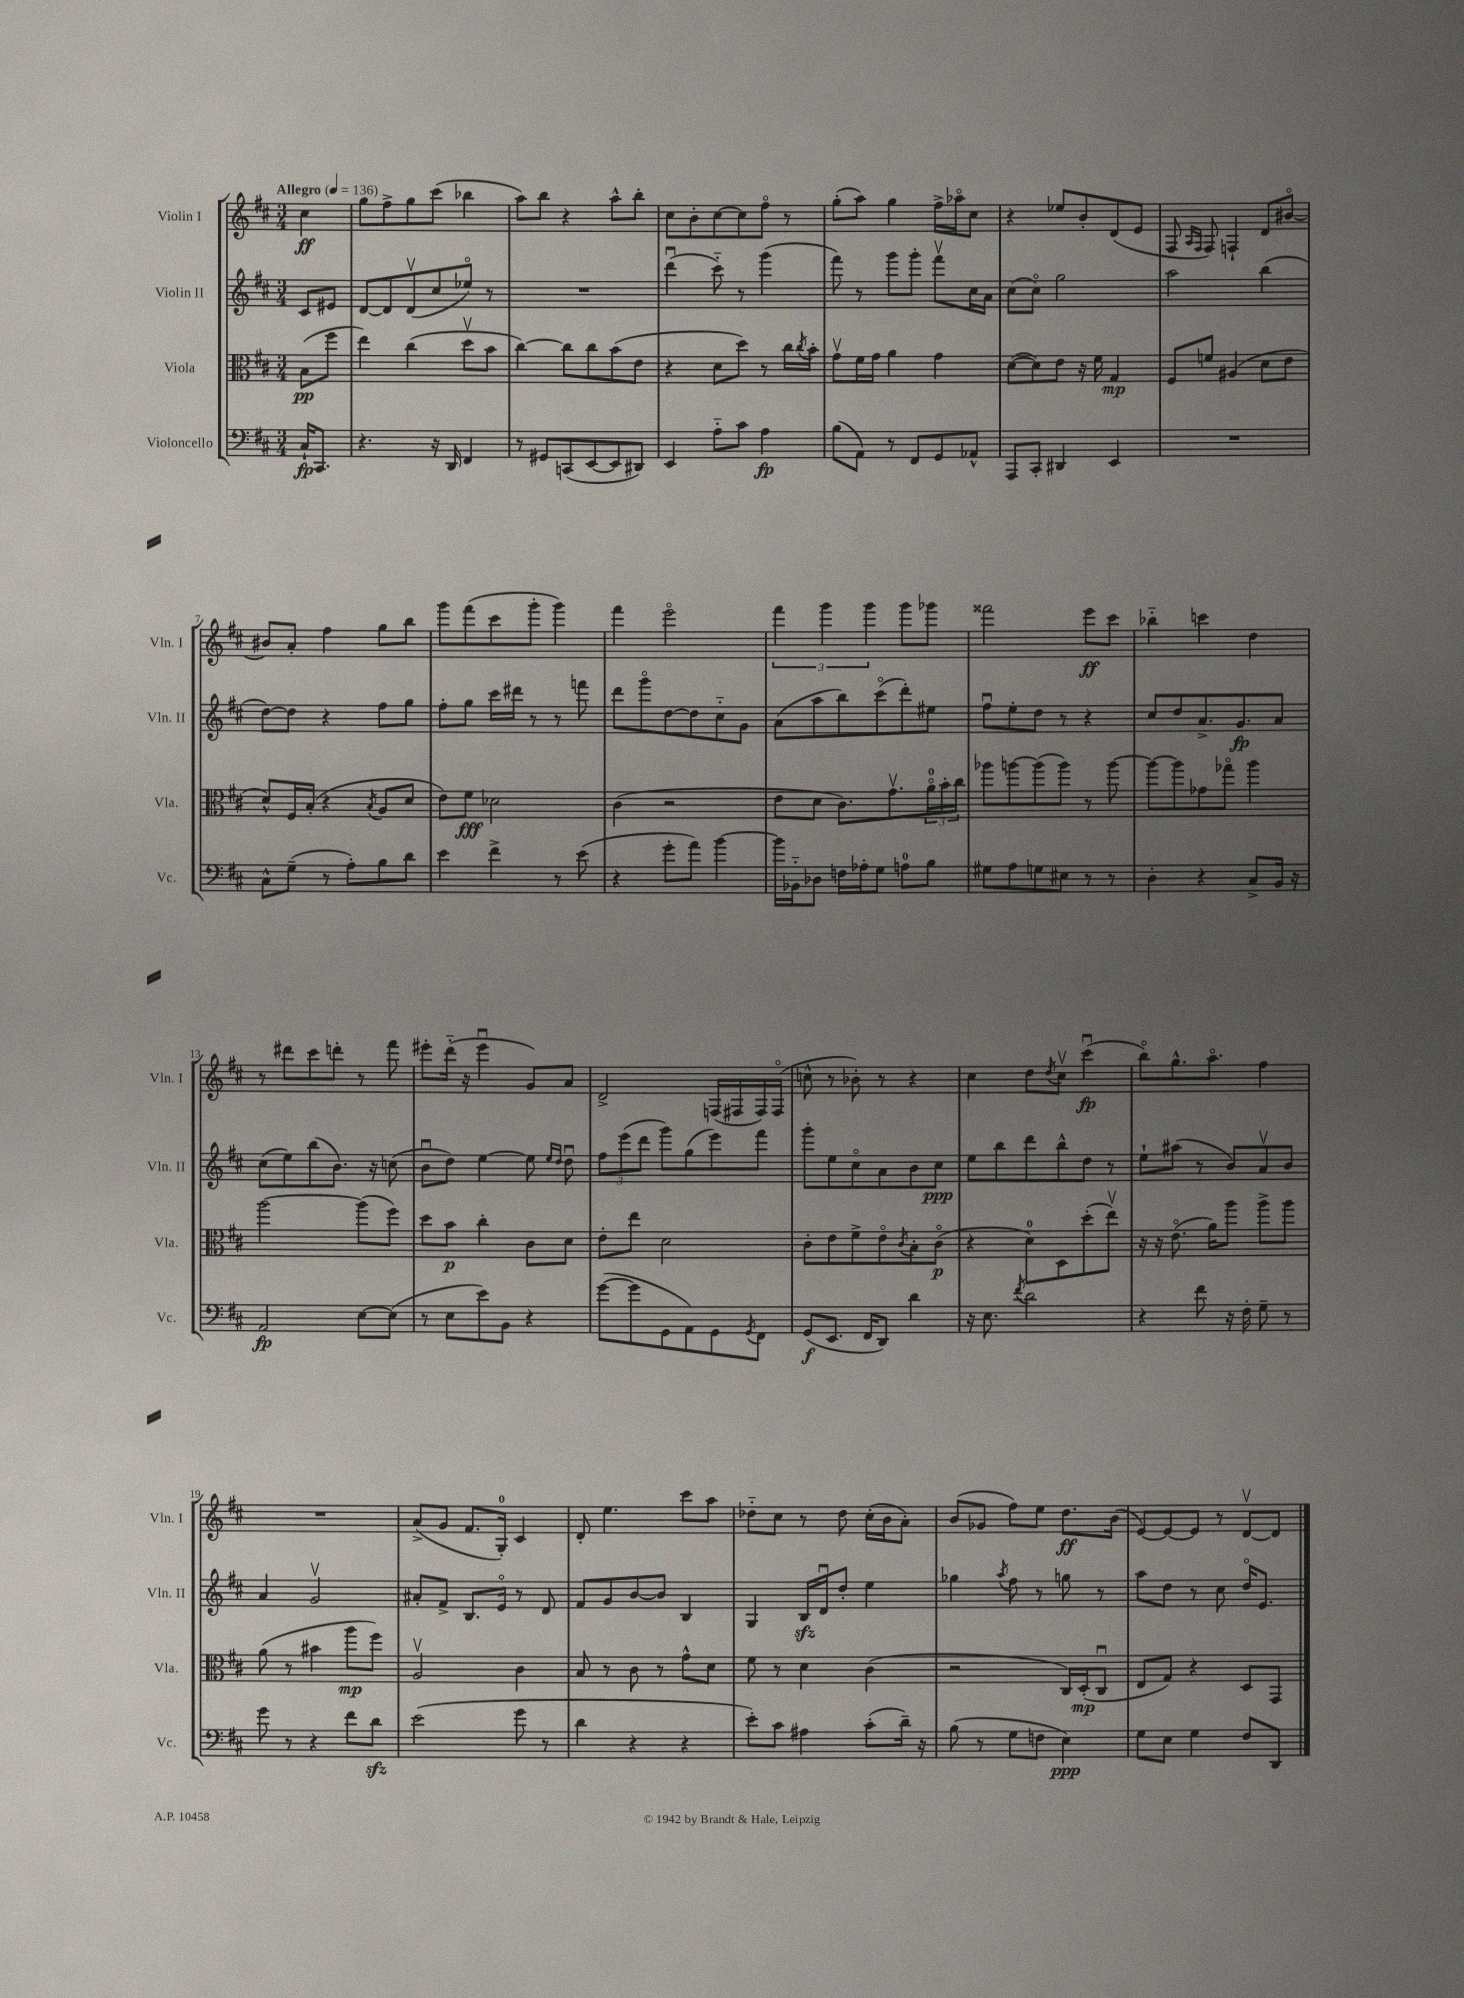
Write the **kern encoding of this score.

**kern	**kern	**kern	**kern
*staff4	*staff3	*staff2	*staff1
*clefF4	*clefC3	*clefG2	*clefG2
*k[f#c#]	*k[f#c#]	*k[f#c#]	*k[f#c#]
*M3/4	*M3/4	*M3/4	*M3/4
*MM136	*MM136	*MM136	*MM136
16C#`	(8B	8c#	4cc#
8.CC#	.	.	.
.	8ff#	8e#	.
=	=	=	=
4.r	4ee)	[8d	8gg
.	.	8d]	8ff#^
.	(4cc#	(8dv	8gg
16r	.	8cc#	(8ccc#
16DD	.	.	.
4FF#	8ddv	8ee-o)	4bb-
.	8b	8r	.
=	=	=	=
8r	[4cc#)	2.r	8aa)
8GG#	.	.	8bb
(8CC	8cc#]	.	4r
[8EE	8cc#	.	.
8EE]	(8b	.	8aa^^
8DD#)	8e	.	8bb'
=	=	=	=
4EE	4r	(4dddu	8cc#
.	.	.	8b'
8A'~	8d	8ccc#'~)	[8cc#
8c#	8dd)	8r	8cc#]
4A	8r	(4ggg	8ff#o
.	16cc#	.	8r
.	8qcc#	.	.
.	16b'	.	.
=	=	=	=
(8B	8gv	8fff#)	(8gg'
8AA)	16f#	8r	8aa)
.	16g	.	.
8r	4a	8ggg	4gg
8FF#	.	8ggg'	.
8GG	4g	8fff#v	16ff#^
.	.	.	16aa-o
8AA-^^	.	16cc#	8cc#
.	.	16a	.
=	=	=	=
8AAA	([8d	(8cc#	4r
8CC#'	8d])	8cc#o)	.
4DD#	8e	2gg	8ee-
.	16r	.	8b'
.	16f#	.	.
4EE	4G	.	(8d
.	.	.	8e
=	=	=	=
2.r	8F#	2aa	8F#
.	.	.	16qqA
.	.	.	16qqF#
.	8f	.	8F#)
.	(4A#	.	4F`
.	8d	(4bb	8d
.	8e	.	[8b#o
=	=	=	=
8C#^^	8d^^)	[8dd)	8b#]
(8G~	16F#	8dd]	8a'
.	(16B'	.	.
8r	4r	4r	4ff#
8A')	.	.	.
.	8qB	.	.
8B	8A	8ff#	8gg
8d	8d	8gg	8bb
=	=	=	=
4e	8e)	8ff#'	8ggg
.	8f#	8gg	(8fff#
4f#^	2d-	16ccc#	8ccc#
.	.	16ddd#	.
.	.	8r	8ggg'
8r	.	8r	4ggg)
(8e	.	8fff	.
=	=	=	=
4r	(4c#	8ddd	4fff#
.	.	8gggo	.
8g'	2r	[8dd	2eeeo
8a)	.	8dd]	.
[4b	.	8cc#'~	.
.	.	8g	.
=	=	=	=
16b]	8e	(8a	6fff#
16BB-'~	.	.	.
8D-	8d	8aa	.
.	.	.	6ggg
16F	8.c#)	8bb)	.
16A-'	.	.	.
.	.	.	6ggg
8G	.	(8ccc#o	.
.	8.gv	.	.
8A	.	8ddd')	8ggg
8B	24ao	8ee#	8ggg-
.	24b'	.	.
.	24cc#	.	.
=	=	=	=
8G#	8aa-	8ff#u	2fff##
8A	[8aa	8ee'	.
8G	(8aa]	8dd	.
8E#	8aa)	8r	.
8r	8r	4r	8eee
8r	[8aa	.	8ccc#
=	=	=	=
4D'	8aa_	8cc#	4bb-'~
.	8aa]	8dd	.
4r	8g-	8.a^	4ccc
.	8gg-o	.	.
.	.	8.g	.
8C#^	4aa	.	4dd
16BB	.	8a	.
16r	.	.	.
=	=	=	=
2AA	[2aa	(8cc#	8r
.	.	8ee)	8ddd#
.	.	(8bb	8ccc#
.	.	8.b)	8ddd'
[8E	(8aa]	.	8r
.	.	16r	.
(8E]	8ff#)	(8cc	8fff#
=	=	=	=
8r	8dd	8bu	8eee#'
8E	8b	8dd)	(16ddd'~
.	.	.	16r
8e)	4cc#'	[4ee	4eee#u
8BB	.	.	.
4r	8c#	8ee]	8g)
.	.	16qqee	.
.	.	16qqdd	.
.	8d	8ddu	8a
=	=	=	=
([8g	8e'	12ff#	2d^
.	.	(12eee	.
8g]	8ee	.	.
.	.	12ddd	.
8GG	2d	8ggg)	.
8AA)	.	(8gg	.
8GG	.	8eee)	(16F
.	.	.	16F#
8qGG	.	.	.
8FF#	.	8fff#	16F#)
.	.	.	(16F#o
=	=	=	=
(8GG	8c#'	8ggg'	8cc^^
8.EE	8e	8ee	8r
.	8f#^	8cc#o	8b-')
16FF#	.	.	.
8DD)	8eo	8a	8r
.	8qc#	.	.
4d	8B'	8b	4r
.	(8c#o	8cc#	.
=	=	=	=
16r	4r	8ee	4cc#
8.E	.	.	.
.	.	8bb	.
8qf#	.	.	.
2d	8d)	8ddd	8dd
.	.	.	8qdd
.	8D	8bb^^	8cc#v
.	(8dd'	8dd	(4ccc#u
.	8eev)	8r	.
=	=	=	=
4r	16r	8ee`	8bbo)
.	16r	.	.
.	(8.eo	(8aa#	8.gg^^
8f#	.	8r	.
.	16a)	.	8.aao
16r	8aa	8b)	.
16F#'	.	.	.
8G~	8aa^	8av	4ff#
8r	8aa	8b	.
=	=	=	=
8g	(8a	4a	2.r
8r	8r	.	.
4r	4b#	2gv	.
8f#	8aa	.	.
8d	8ff#)	.	.
=	=	=	=
(2e	2Av	8a#'	(8a^
.	.	8f#^	8g
.	.	8.B	8.f#
.	.	16eo	16G')
8g	4c#	8r	4c#
8r	.	8d	.
=	=	=	=
4d	8B	8f#	8d'
.	8r	8g	4.ee
4r	8c#	[8b	.
.	8r	8b]	.
4r	8g^^	4B	8ccc#
.	8d	.	8aa
=	=	=	=
8e')	8f#	4G	8dd-'~
8c#	8r	.	8cc#
4A#	4d	16B	8r
.	.	16du	.
.	.	8dd'	8dd-
(8c#'	(4c#	4ee	(16cc#'
.	.	.	16b
16d~)	.	.	8a')
16r	.	.	.
=	=	=	=
(8B	2r	4gg-	(8b
8r	.	.	8g-
.	.	8qaa	.
8G	.	8ff#	8ff#)
8F	.	8r	8ee
4E)	16C#)	8gg	8.dd
.	(16D'	.	.
.	8C#u	8r	.
.	.	.	(16b
=	=	=	=
8G	8E	8aa	[8e)
8E	8G)	8dd	8e_
4G	4r	8r	8e]
.	.	8cc#	8r
8F#	8D	16ddo	[8dv
.	.	8.e	.
8DD	8GG	.	8d]
==	==	==	==
*-	*-	*-	*-
